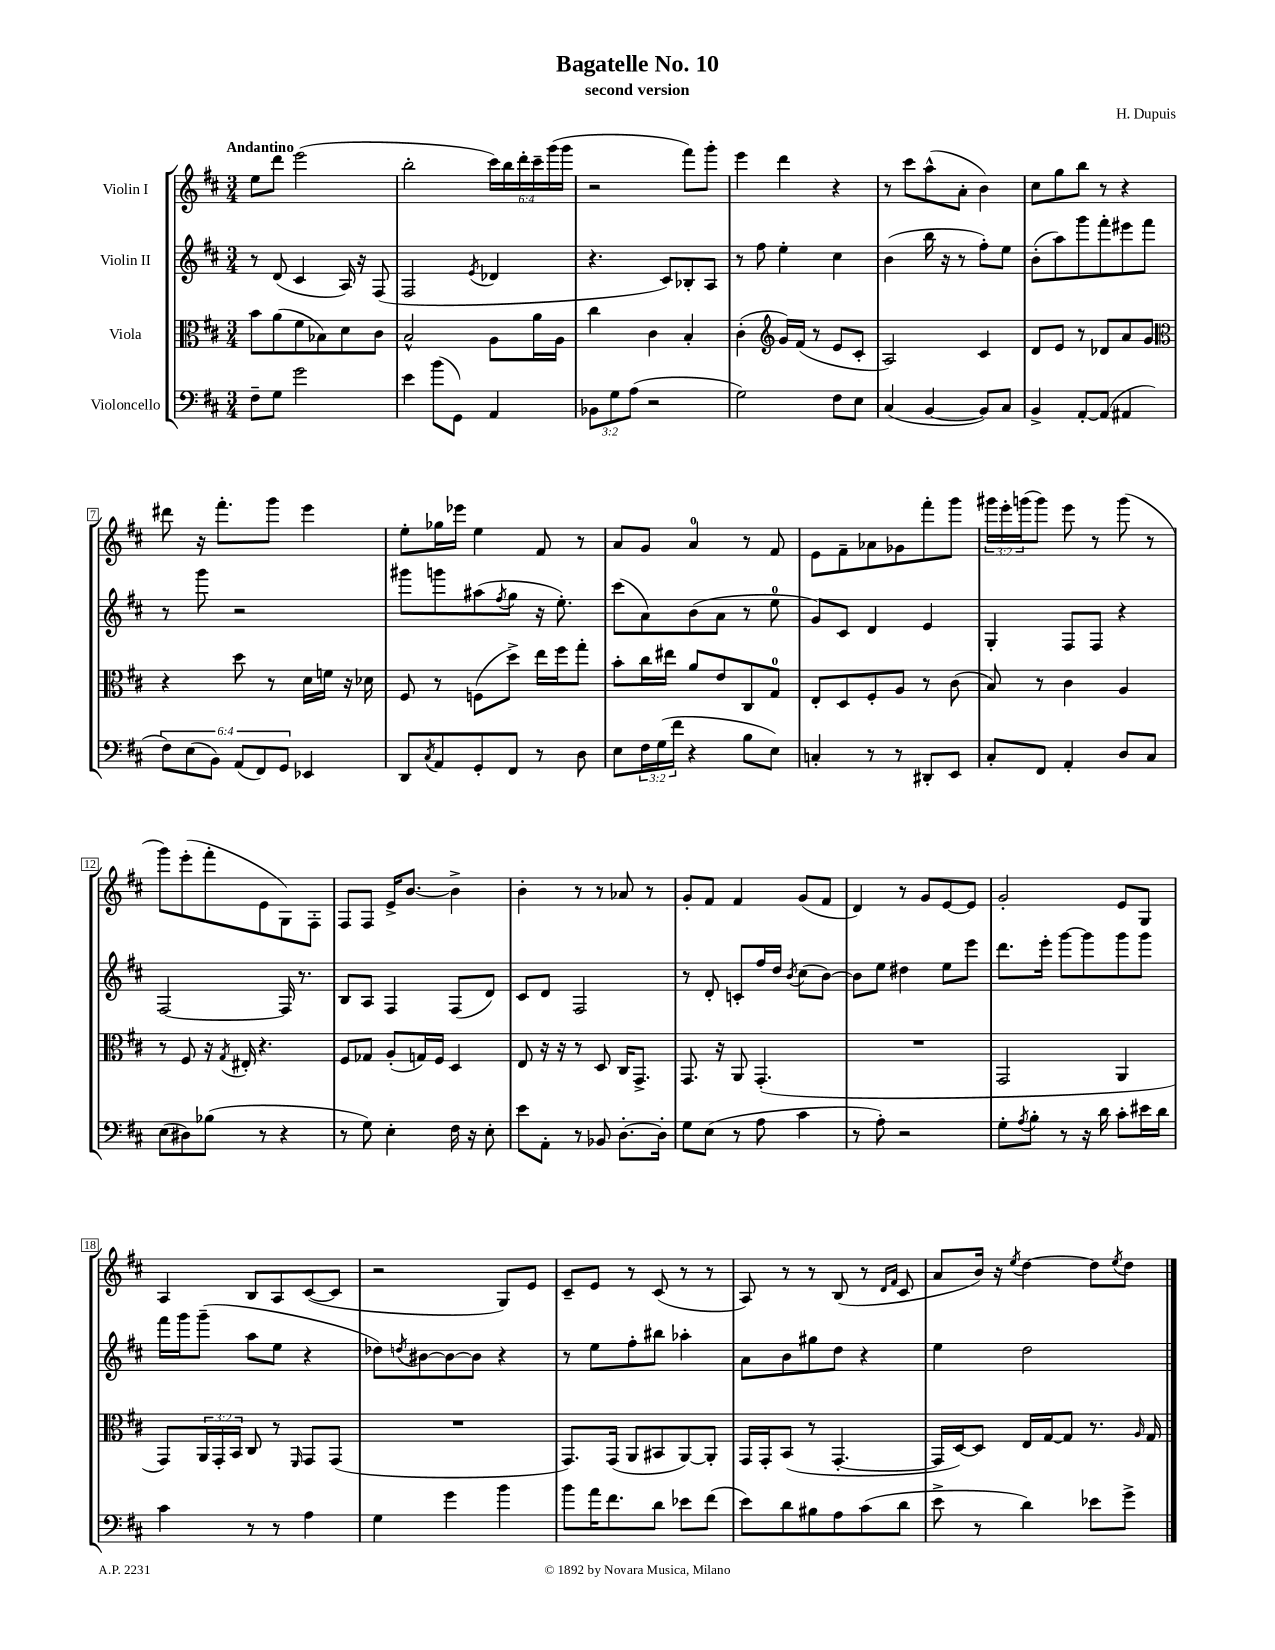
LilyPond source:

\header { title = "Bagatelle No. 10" composer = "H. Dupuis" subtitle = "second version" }
<<
\new StaffGroup <<
\new Staff = "s0" \with { instrumentName = "Violin I" } {
    \clef treble \key d \major \numericTimeSignature \time 3/4 \override Staff.TupletNumber.text = #tuplet-number::calc-fraction-text \tempo "Andantino"
    e''8 d'''8 e'''2( |
    b''2-. \tuplet 6/4 { cis'''16) b''16 d'''16-. cis'''16-- g'''16( g'''16 } |
    r2 fis'''8) g'''8-. |
    e'''4 d'''4 r4 |
    r8 cis'''8 a''8-^( a'8-. b'4) |
    cis''8 g''8 b''8 r8 r4 |
    dis'''8 r16 fis'''8.-. g'''8 e'''4 |
    e''8-. ges''16 ees'''16 e''4 fis'8 r8 |
    a'8 g'8 a'4-0 r8 fis'8 |
    e'8 fis'8-- aes'8 ges'8 fis'''8-. g'''8 |
    \tuplet 3/2 { gis'''16 e'''16-. g'''16( } g'''8) e'''8 r8 g'''8( r8 |
    g'''8) e'''8-.( fis'''8-. e'8 g8) fis8-. |
    fis8 fis8 e'16-> b'8.~ b'4-> |
    b'4-. r8 r8 aes'8 r8 |
    g'8-. fis'8 fis'4 g'8( fis'8 |
    d'4) r8 g'8 e'8~ e'8 |
    g'2-. e'8 g8 |
    a4 b8 a8 cis'8~( cis'8 |
    r2 g8) e'8 |
    cis'8-- e'8 r8 cis'8( r8 r8 |
    a8) r8 r8 b8( r8 \grace { d'16 fis'16 } cis'8 |
    a'8 b'16) r16 \acciaccatura { e''8 } d''4~ d''8 \acciaccatura { e''8 } d''8 \bar "|." |
}
\new Staff = "s1" \with { instrumentName = "Violin II" } {
    \clef treble \key d \major \numericTimeSignature \time 3/4
    r8 d'8( cis'4 a16) r16 fis8( |
    fis2 \acciaccatura { e'8 } des'4 |
    r4. cis'8) bes8-. a8 |
    r8 fis''8 e''4-. cis''4 |
    b'4( b''16 r16 r8 fis''8-.) e''8 |
    b'8-.( a''8) g'''8 fis'''8-. eis'''8 fis'''8 |
    r8 g'''8 r2 |
    gis'''8 g'''8 ais''8( \acciaccatura { fis''8 } g''8 r16 e''8.-.) |
    cis'''8( a'8) b'8( a'8 r8 e''8-0 |
    g'8) cis'8 d'4 e'4 |
    g4-. fis8 fis8 r4 |
    fis2~ fis16 r8. |
    b8 a8 fis4 fis8( d'8) |
    cis'8 d'8 fis2 |
    r8 d'8-. c'8-. fis''16 d''16 \acciaccatura { b'8 } cis''8( b'8~) |
    b'8 e''8 dis''4 e''8 e'''8 |
    d'''8. e'''16-. g'''8~ g'''8 g'''8 g'''8 |
    fis'''16 g'''16 g'''8--( a''8 e''8 r4 |
    des''8) \acciaccatura { d''8 } bis'8~ bis'8~ bis'8 r4 |
    r8 e''8 fis''8-. bis''8 aes''4-. |
    a'8 b'8 gis''8 d''8 r4 |
    e''4 d''2 \bar "|." |
}
\new Staff = "s2" \with { instrumentName = "Viola" } {
    \clef alto \key d \major \numericTimeSignature \time 3/4 \override Staff.TupletNumber.text = #tuplet-number::calc-fraction-text
    b'8 a'8( fis'8 bes8) d'8 cis'8 |
    b2-^ a8 a'16 a16 |
    cis''4 cis'4 b4-. |
    cis'4-.( \clef treble g'16) fis'16( r8 e'8 cis'8-. |
    a2) cis'4 |
    d'8 e'8 r8 des'8 a'8 g'8 |
    \clef alto r4 d''8 r8 d'16 f'16 r16 des'16 |
    fis8 r8 f8( d''8->) e''16 fis''16 g''8-. |
    b'8-. cis''16 eis''16 a'8 e'8 cis8 g8-0 |
    e8-. d8 fis8-. a8 r8 cis'8( |
    b8) r8 cis'4 a4 |
    r8 fis8 r16 \acciaccatura { g8 } eis16-. r4. |
    fis8 ges8 a8-.( g16) fis16 d4 |
    e8 r16 r16 r8 d8 cis16 g,8.-> |
    g,8. r16 a,8 g,4.-.( |
    R2. |
    g,2 a,4 |
    g,8) \tuplet 3/2 { a,16 g,16-. b,16 } cis8 r8 \grace { fis,16 } g,8 g,8( |
    R2. |
    g,8.) g,16( a,8 bis,8 a,8~) a,8-. |
    g,16 g,16-. b,8( r8 g,4.~-. |
    g,16 d16~) d8 e16 g16~ g8 r8. \grace { a16 } g16 \bar "|." |
}
\new Staff = "s3" \with { instrumentName = "Violoncello" } {
    \clef bass \key d \major \numericTimeSignature \time 3/4 \override Staff.TupletNumber.text = #tuplet-number::calc-fraction-text
    fis8-- g8 g'2 |
    e'4 b'8( g,8) a,4 |
    \tuplet 3/2 { bes,8 g8 a8( } r2 |
    g2) fis8 e8 |
    cis4( b,4~ b,8) cis8 |
    b,4-> a,8~-. a,8( ais,4 |
    \tuplet 6/4 { fis8) e8( b,8) a,8( fis,8) g,8 } ees,4 |
    d,8 \acciaccatura { cis8 } a,8 g,8-. fis,8 r8 d8 |
    e8 \tuplet 3/2 { fis16 g16( fis'16 } r4 b8 e8) |
    c4-. r8 r8 dis,8-. e,8 |
    cis8-. fis,8 a,4-. d8 cis8 |
    e8( dis8) bes8( r8 r4 |
    r8 g8) e4-. fis16 r16 e8-. |
    e'8 a,8-. r8 bes,8 d8.~-. d16-. |
    g8 e8( r8 a8 cis'4 |
    r8 a8-.) r2 |
    g8-. \acciaccatura { a8 } b8-. r8 r16 d'16 cis'8-. eis'16 d'16 |
    cis'4 r8 r8 a4 |
    g4 g'4 b'4 |
    b'8 a'16 fis'8. d'8 ees'8 fis'8( |
    e'8) d'8 bis8 a8 cis'8( d'8 |
    e'8-> r8 d'4) ees'8 g'8-> \bar "|." |
}
>>
>>
\layout { \context { \Score \override BarNumber.stencil = #(make-stencil-boxer 0.1 0.3 ly:text-interface::print) } }
